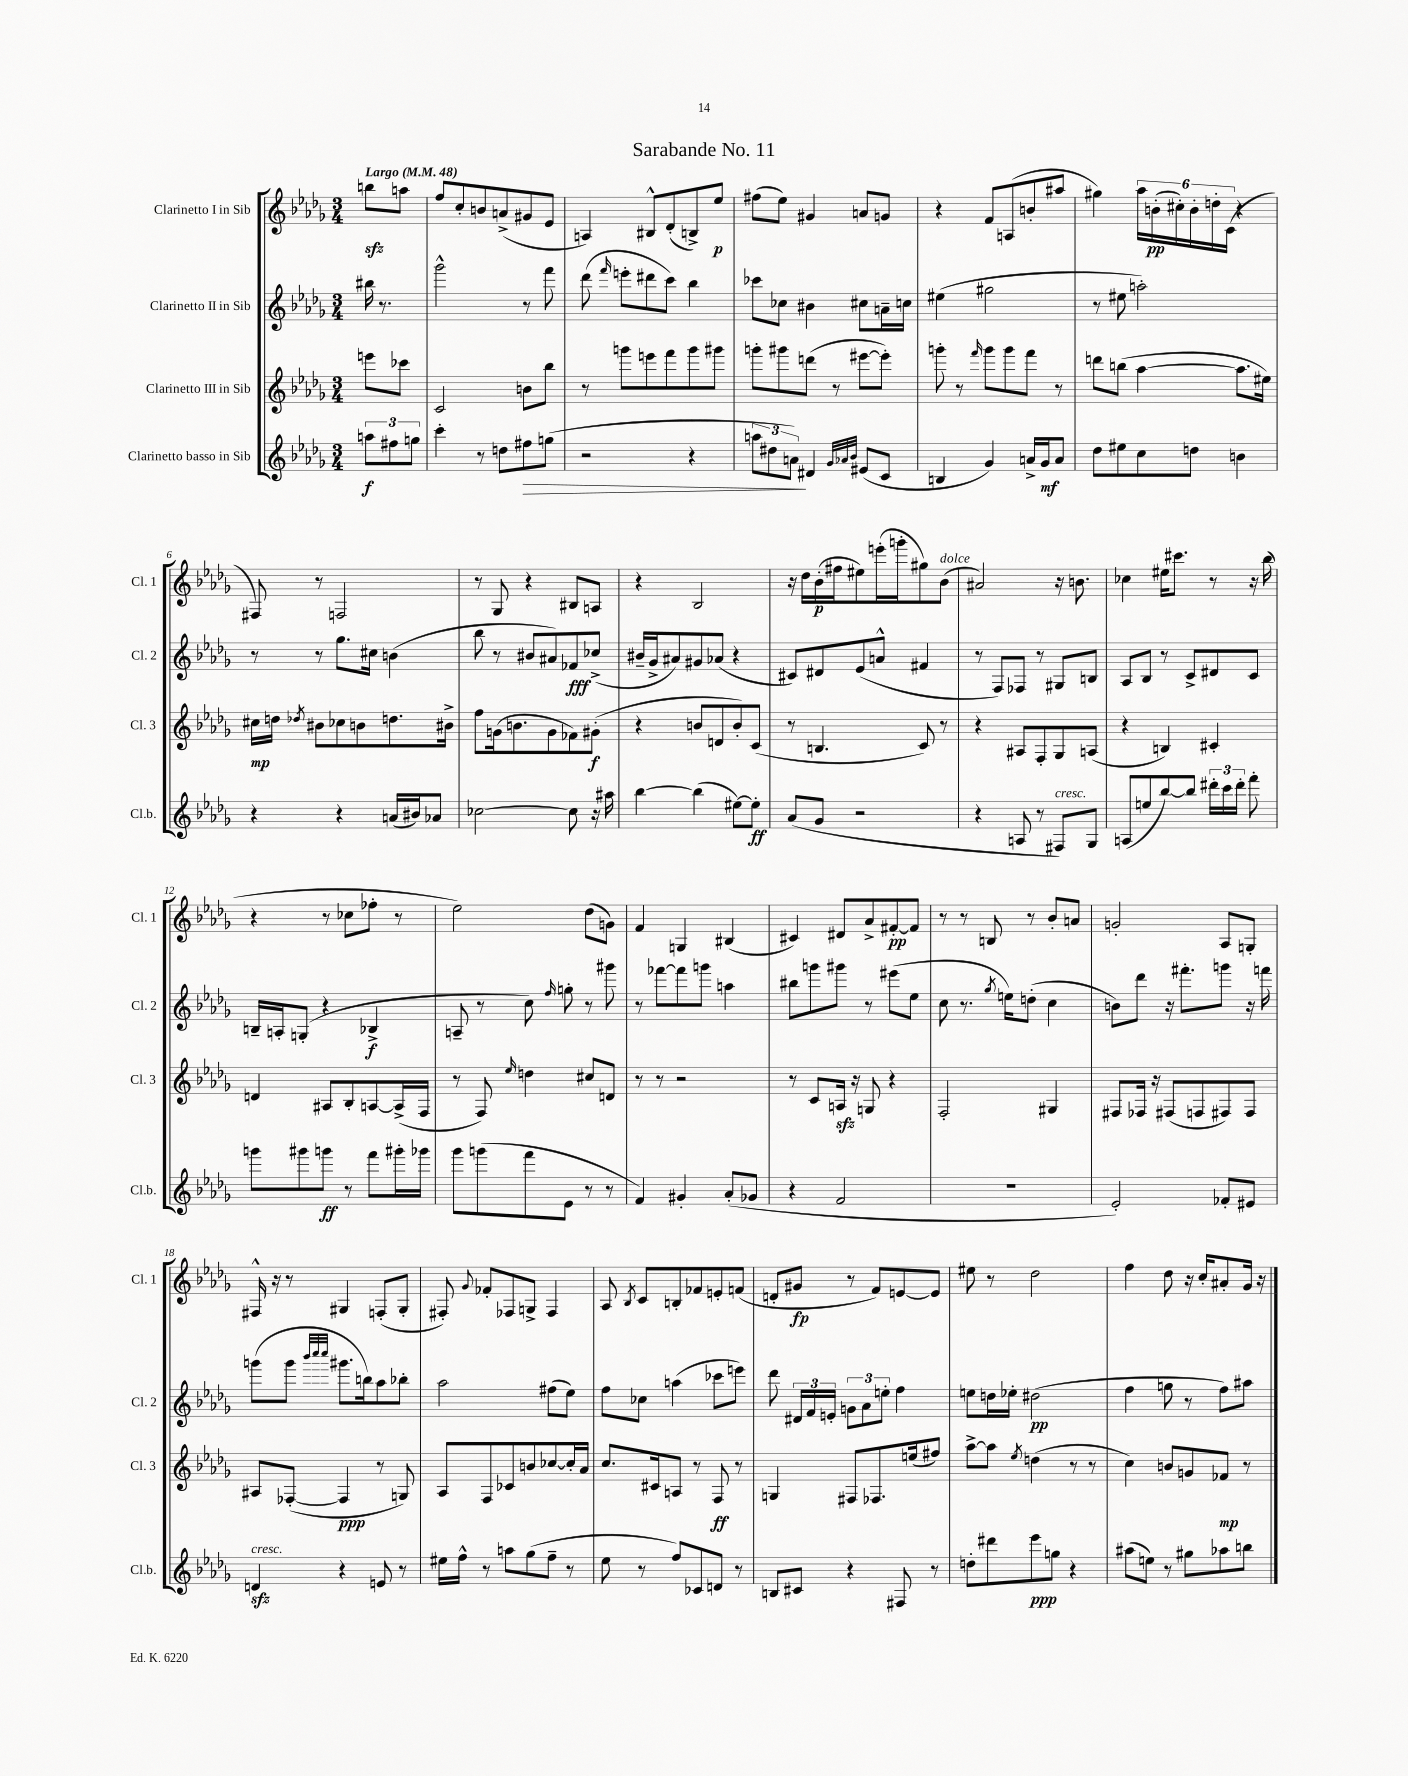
\header { title = "Sarabande No. 11" }
<<
\new StaffGroup <<
\new Staff = "s0" \with { instrumentName = "Clarinetto I in Sib" shortInstrumentName = "Cl. 1" } {
    \clef treble \key des \major \numericTimeSignature \time 3/4 \partial 4 \tempo "Largo" 4 = 48
    \autoBeamOff b''8[\sfz a''8] |
    f''8[ c''8-. b'8 a'8->( gis'8 ees'8] |
    a4) bis8[-^ des'8-.( b8->) ees''8]\p |
    fis''8[( ees''8]) gis'4 a'8[ g'8] |
    r4 f'8[ a8( b'8-. ais''8] |
    gis''4) \tuplet 6/4 { aes''16[ b'16-.\pp( cis''16-.) b'16-. d''16-. c'16]( } r4 |
    fis8) r8 f2 |
    r8 ges8 r4 bis8[ a8] |
    r4 bes2 |
    r16 des''16[ bes'16-.\p( fis''16 eis''8) e'''16-.( g'''16-. gis''8) bes'8]^\markup { \italic "dolce" }( |
    ais'2) r16 b'8. |
    ces''4 eis''16[ cis'''8.] r8 r16 bes''16( |
    r4 r8 ces''8[ fes''8]-. r8 |
    ees''2) des''8[( g'8]) |
    f'4 g4 bis4( |
    cis'4) dis'8[ aes'8-> fis'8~-.\pp fis'8] |
    r8 r8 b8 r8 bes'8[-. a'8] |
    g'2-. aes8[ g8]-. |
    fis16-^ r16 r8 gis4 f8[-.( gis8]-. |
    fis8-.) \appoggiatura { ges'8 } fes'8[-. fes8 g8]-> fes4 |
    aes8 \acciaccatura { bes8 } c'8[ b8-. fes'8 e'8-. f'8]( |
    d'8[-. gis'8]\fp r8 f'8[) e'8~ e'8] |
    eis''8 r8 des''2 |
    f''4 des''8 r16 c''16[-. ais'8-. ges'16] r16 \bar "|." |
}
\new Staff = "s1" \with { instrumentName = "Clarinetto II in Sib" shortInstrumentName = "Cl. 2" } {
    \clef treble \key des \major \numericTimeSignature \time 3/4 \partial 4
    \autoBeamOff bis''16 r8. |
    ges'''2-^ r8 f'''8 |
    des'''8( \grace { f'''16 } e'''8[-. dis'''8 c'''8]) bes''4 |
    ces'''8[ ces''8] bis'4 cis''8[ a'16-- c''16] |
    eis''4( gis''2 |
    r8 eis''8 a''2-.) |
    r8 r8 ges''8.[ cis''16] b'4( |
    bes''8 r8 bis'8[ ais'8) fes'8\fff ces''8]->( |
    bis'16[-- ges'16-> ais'8) gis'8 aes'8]( r4 |
    cis'8[) dis'8 ees'8( a'8]-^ fis'4 |
    r8 f8[) fes8] r8 gis8[ b8] |
    aes8[ bes8] r8 c'8[-> dis'8 c'8] |
    b16[-- a16-. g8]-.( r4 bes4->\f |
    a8-- r8 c''8) \grace { f''16 } g''8-. r8 gis'''8 |
    r8 fes'''8[~ fes'''8 g'''8] a''4 |
    bis''8[ g'''8 gis'''8] r8 eis'''8[( ees''8] |
    c''8 r8. \acciaccatura { ges''8 } e''16[) d''8]-.( c''4 |
    b'8[) des'''8] r16 fis'''8.[-. g'''8] r16 f'''16 |
    g'''8[( g'''8] \grace { bes'''32[ c''''32 c''''32] } gis'''8.[ b''16) aes''8 bes''8]-. |
    aes''2 fis''8[( ees''8]) |
    f''8[ ces''8] a''4( ces'''8[ e'''8]) |
    des'''8 \tuplet 3/2 { dis'16[ f'16 e'16]-. } \tuplet 3/2 { g'8[ aes'8 e''8]-. } f''4 |
    e''8[ d''16 ees''16]-. dis''2\pp( |
    f''4 g''8 r8 f''8[) ais''8] \bar "|." |
}
\new Staff = "s2" \with { instrumentName = "Clarinetto III in Sib" shortInstrumentName = "Cl. 3" } {
    \clef treble \key des \major \numericTimeSignature \time 3/4 \partial 4
    \autoBeamOff e'''8[ ces'''8] |
    c'2 b'8[ bes''8] |
    r8 g'''8[ e'''8 f'''8 g'''8 gis'''8] |
    g'''8[-. gis'''8 d'''8]( r8 eis'''8[~ eis'''8]-.) |
    g'''8-. r8 \grace { f'''16 } g'''8[ g'''8 f'''8] r8 |
    d'''8[ b''8]( aes''4~ aes''8.[ eis''16]) |
    cis''16[\mp d''16] \acciaccatura { des''8 } bis'8[ ces''8 b'8 d''8. bis'16]-> |
    f''8[ g'16( b'8. g'8 fes'8) gis'8]-.\f( |
    r4 b'8[ d'8 b'8-.) c'8]( |
    r8 b4. c'8) r8 |
    r4 ais8[ f8-. ges8 a8]( |
    r4 b4) cis'4-. |
    d'4 ais8[ bes8-. a8~ a16->( f16] |
    r8 f8) \grace { ees''16 } d''4 cis''8[ d'8] |
    r8 r8 r2 |
    r8 c'8[ a16]\sfz r16 g8 r4 |
    f2-. gis4 |
    fis8[ fes16] r16 fis8[( f8 fis8) fis8] |
    ais8[ fes8]~-.( fes4\ppp r8 g8) |
    aes8[ f8 ces'8 b'8 ces''8~ ces''16-. aes'16] |
    c''8.[ cis'16 a8] r8 f8\ff r8 |
    g4 fis8[ fes8. e''16( fis''8]) |
    aes''8[~-> aes''8] \acciaccatura { ees''8 } d''4( r8 r8 |
    c''4) b'8[ g'8 fes'8]\mp r8 \bar "|." |
}
\new Staff = "s3" \with { instrumentName = "Clarinetto basso in Sib" shortInstrumentName = "Cl.b." } {
    \clef treble \key des \major \numericTimeSignature \time 3/4 \partial 4
    \autoBeamOff \tuplet 3/2 { a''8[\f fis''8 g''8] } |
    c'''4-. r8 d''8[ fis''8\> g''8]( |
    r2 r4 |
    \tuplet 3/2 { a''8[ dis''8 a'8]\!) } dis'4 \grace { ges'32[ aes'32 bes'32] } eis'8[( c'8] |
    b4 ges'4) a'16[-> ges'16\mf a'8] |
    des''8[ eis''8 c''8 d''8] b'4 |
    r4 r4 a'16[( bis'16) aes'8] |
    ces''2~ ces''8 r16 ais''16 |
    bes''4~ bes''4( eis''8[~) eis''8]-.\ff |
    aes'8[( ges'8] r2 |
    r4 a8 r8 fis8[^\markup { \italic "cresc." }) ges8] |
    a8[( e''8 bes''8~) bes''8] \tuplet 3/2 { dis'''16[-. c'''16 dis'''16]-. } f'''8-. |
    g'''8[ gis'''8 g'''8]\ff r8 f'''8[ gis'''16-. ges'''16] |
    ges'''8[ g'''8( f'''8 ees'8] r8 r8 |
    f'4) gis'4-. aes'8[-.( ges'8] |
    r4 f'2 |
    R2. |
    ees'2-.) fes'8[-. eis'8] |
    d'4\sfz^\markup { \italic "cresc." } r4 e'8 r8 |
    eis''16[ f''16]-^ r8 a''8[ ges''8( f''8]-- r8 |
    ees''8 r8 f''8[) ces'8 d'8] r8 |
    b8[ cis'8] r4 fis8 r8 |
    d''8[-. dis'''8 ees'''8\ppp g''8] r4 |
    ais''8[( e''8]) r8 gis''8[ aes''8 b''8] \bar "|." |
}
>>
>>
